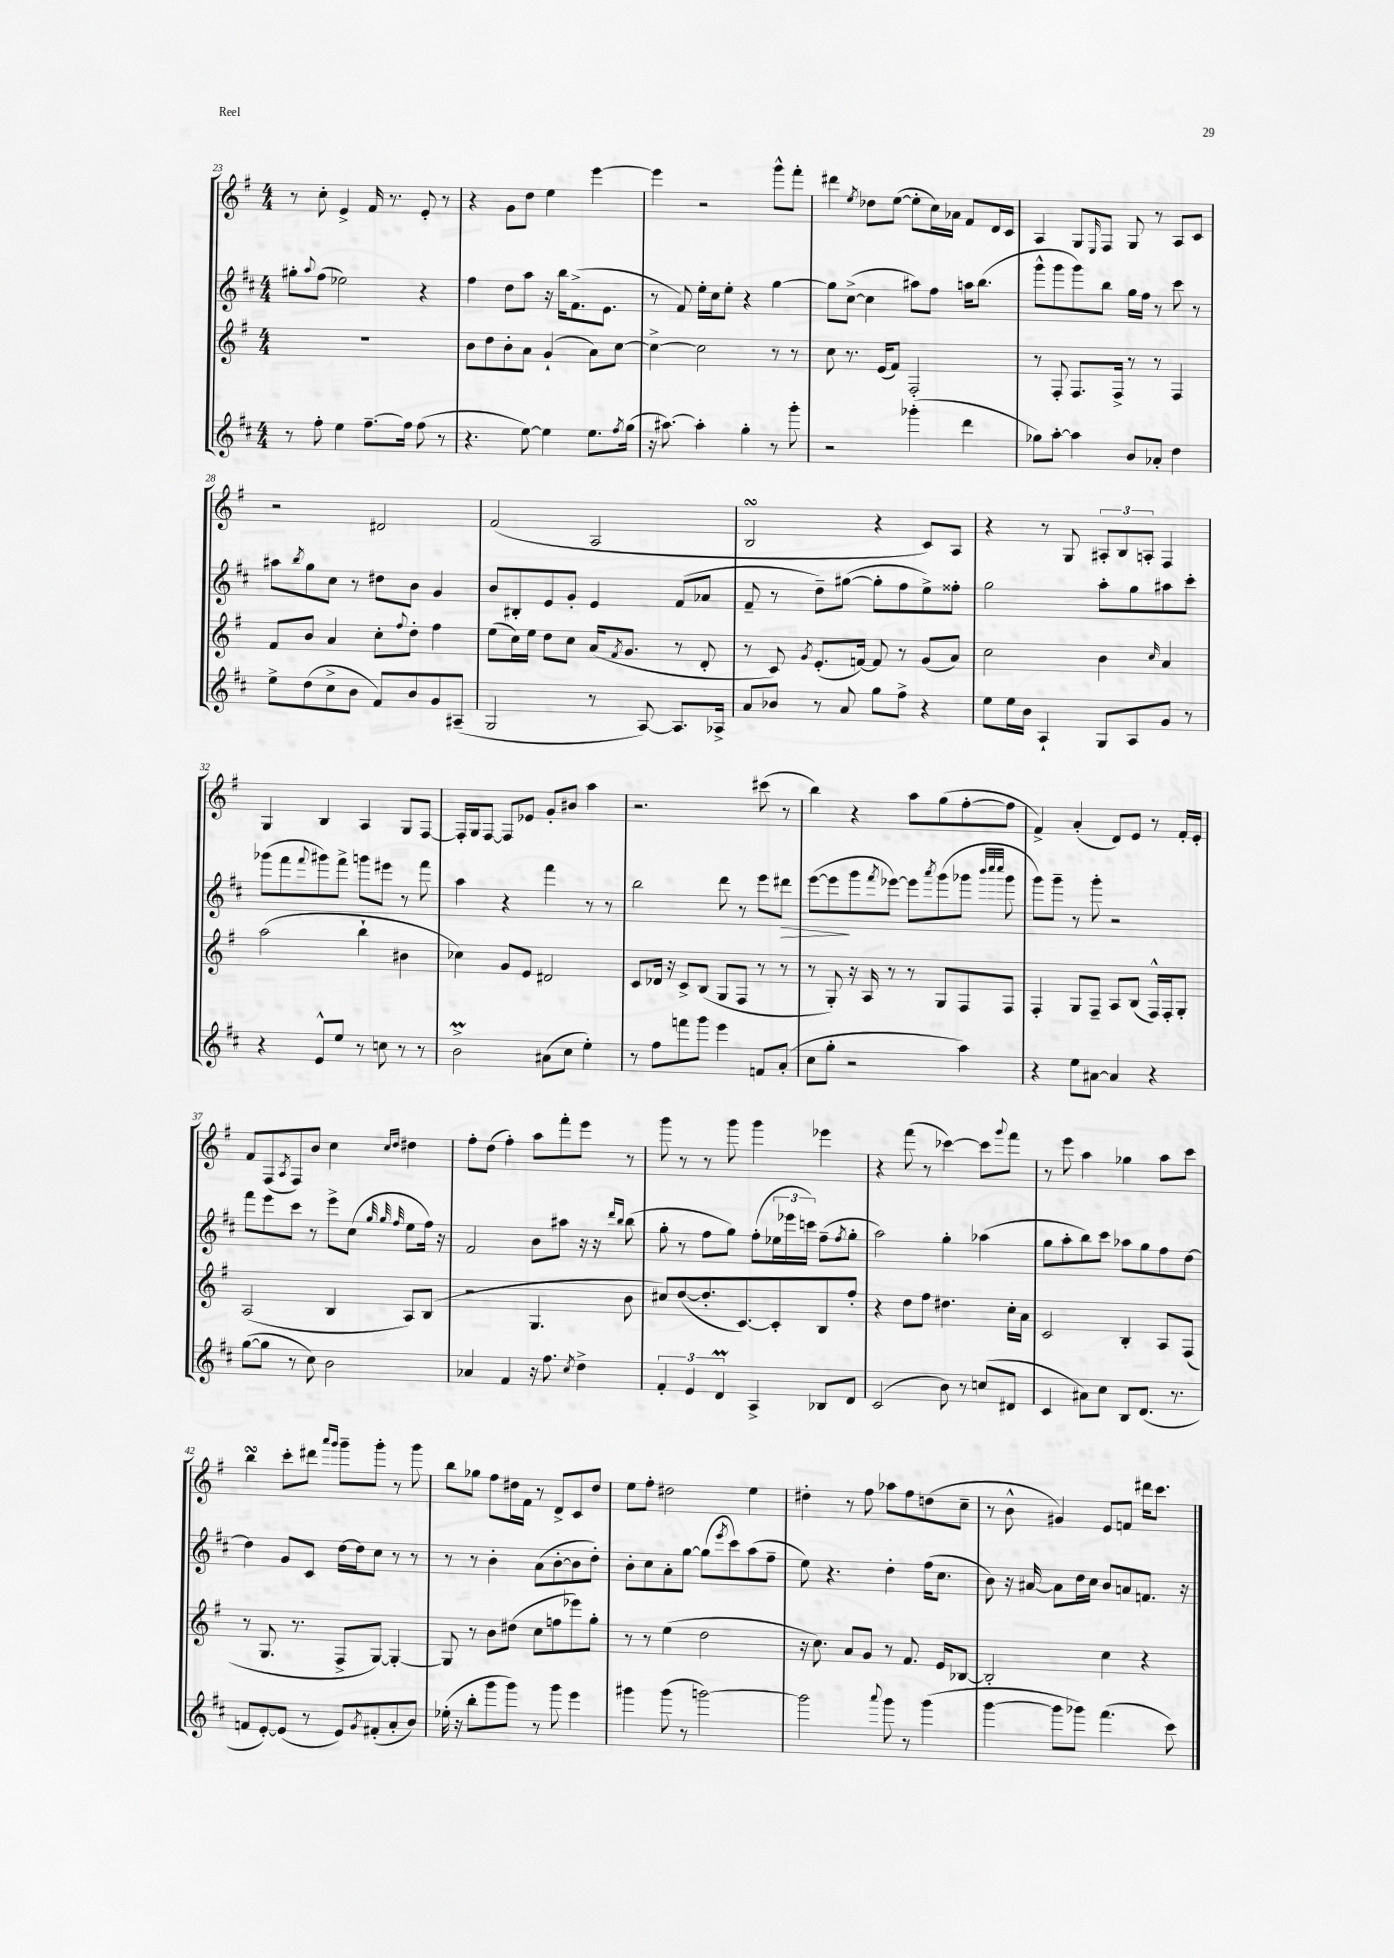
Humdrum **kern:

**kern	**kern	**kern	**kern
*staff4	*staff3	*staff2	*staff1
*clefG2	*clefG2	*clefG2	*clefG2
*k[f#c#]	*k[f#]	*k[f#c#]	*k[f#]
*M4/4	*M4/4	*M4/4	*M4/4
8r	1r	8gg#'	8r
.	.	8qqaa	.
8ff#'	.	(8ff#	8cc'
4ee	.	2ee-)	4e^
[8.ff#~	.	.	16f#
.	.	.	8.r
16ff#]	.	.	.
(8ff#	.	4r	8e'
8r	.	.	8r
=	=	=	=
4.r	8b	4ff#	4r
.	8dd	.	.
.	8b'	8dd	8g
[8ee)	8a	8aa	8dd
4ee]	(4g`	16r	4ee
.	.	16bb	.
.	.	(8.f#^	.
8.ee	8a)	.	[4eee
.	.	8.e	.
.	[8cc	.	.
8qff#	.	.	.
(16gg	.	.	.
=	=	=	=
16r	4cc^_	8r	4eee]
[8.aa#)	.	.	.
.	.	8f#)	.
4aa#']	2cc]	16ee'	2r
.	.	16cc#	.
.	.	8ee'	.
4gg'	.	4r	.
8r	8r	[4gg	8ggg^^
8ggg'	8r	.	8fff#'
=	=	=	=
2r	8cc	8gg]	4ddd#
.	8.r	([8cc#^	.
.	.	.	8qee
.	.	4cc#]	8dd-
.	(16e	.	.
.	8f#)	.	([8ee
(4ggg-'	2F#'	8aa#)	8ee']
.	.	8ff#	16cc)
.	.	.	16a-
4ddd	.	16aa	8f#
.	.	(8.bb	.
.	.	.	16d
.	.	.	16c
=	=	=	=
8gg-)	8r	8ggg^^	4A
[8aa'	8F#'	8ggg	.
4aa]	8.F#	8ggg)	8G
.	.	.	16qqE
.	.	8bb	8F#
.	16F#^	.	.
8b	8r	16gg	8G
.	.	16ff#	.
8a-'	8r	8r	8r
4dd	4F#	8ccc#	8A
.	.	8r	8c
=	=	=	=
8ee^	8f#	8aa#	2r
.	.	8qbb	.
(8dd	8b	8gg	.
8cc#^	4a	8cc#	.
8b	.	8r	.
8f#)	8cc'	8dd#	2d#
.	8qqff#	.	.
8b	8dd'	8b	.
8g	4ff#	4g	.
(8A#~	.	.	.
=	=	=	=
2G	(8ee	8b	(2f#
.	16cc)	8B#'	.
.	16ee	.	.
.	8dd	8e	.
.	8cc	8g'	.
8r	(16a	4e	2A
.	8qf#	.	.
.	8.g	.	.
[8A)	.	.	.
8.A]	8r	(8f#	.
.	8d'	8a-	.
16A-^	.	.	.
=	=	=	=
8a	8r	8f#~	2B
8b-	8c)	8r	.
.	8qg	.	.
8r	(8.e'	8dd~)	.
8a	.	([8gg#	.
.	[16f)	.	.
8gg	8f]	8gg#']	4r
8ff#^	8r	8ff#	.
4r	(8g	8ee^)	8c)
.	8a)	8ff##'	8A
=	=	=	=
8ee	2cc	2gg	4r
16ee	.	.	.
16b	.	.	.
4A`	.	.	8r
.	.	.	8G
8G	4b	8aa'	12A#'
.	.	.	12B
8A	.	8gg	.
.	.	.	12A'
.	16qqcc	.	.
8g	4a	8aa#	4F#
8r	.	8ccc#'	.
=	=	=	=
4r	(2aa	(8ggg-	4G
.	.	8fff#	.
.	.	8qqfff#	.
8e^^	.	8ggg#)	4B
8ee	.	8fff#^	.
8r	4bb`	8ggg	4A
8cc	.	8eee#	.
8r	4b#	8r	8G
8r	.	8fff#	[8F#
=	=	=	=
2b^	4cc-)	4aa	16F#']
.	.	.	16G
.	.	.	[8F#
.	8g	4r	8F#]
.	8e	.	8e-
(8a#	2d#	4fff#	8g'
8cc#	.	.	8b#
4ee')	.	8r	4aa
.	.	8r	.
=	=	=	=
8r	8c	2bb	2.r
8ff#	16d-	.	.
.	16r	.	.
8fff	8c^	.	.
8ggg	(8B	.	.
4eee	8G	8ddd	.
.	8F#	8r	.
8f	8r	8eee	(8ccc#
(8a'	8r	8ddd#	8r
=	=	=	=
8cc#	8r	([8eee	4bb)
8gg'	8G')	8eee]	.
2r	16r	8ggg	4r
.	16A	.	.
.	.	8qfff#	.
.	8r	[8eee-)	.
.	8r	8eee-]	8aa
.	.	8qaaa	.
.	8G	(8ggg	(8gg
4aa)	8F#	8ggg-	[8ff#'
.	.	32qqbbb	.
.	.	32qqcccc#	.
.	.	32qqcccc#	.
.	8F#	8ggg-	8ff#]
=	=	=	=
4r	4F#'	8ggg)	4f#^)
.	.	8ggg~	.
8ee	8G	8r	(4a'
[8a#	8F#~	8ggg'	.
4a#]	8A	2r	8d)
.	(8B	.	8e
4r	16F#^^)	.	8r
.	16F#'	.	.
.	8G'	.	16f#'
.	.	.	16e'
=	=	=	=
([8gg	(2A	8fff#	8f#
8gg]	.	8eee	(8F#
.	.	.	8qA
8r	.	8ccc#	8F#)
8cc#)	.	8r	8b
2b	4B	8eee^	4cc
.	.	(8cc#	.
.	.	32qqgg	.
.	.	32qqgg	16qqcc
.	.	32qqff#	16qqdd
.	8A)	8ee	4dd#
.	(8B	16ff#)	.
.	.	16r	.
=	=	=	=
4a-	2r	2f#	8ff#'
.	.	.	(8dd
4f#	.	.	4ff#')
16r	4.G	8b	8aa
8.ff#	.	.	.
.	.	8aa#	8fff#'
8qcc#	.	.	.
4dd^	.	16r	8eee
.	.	16r	.
.	.	16qqddd	.
.	.	16qqbb	.
.	8b	(8bb	8r
=	=	=	=
6f#'	8cc#)	8gg'	8ggg
.	([8dd	8r	8r
6e	.	.	.
.	8.dd']	8ff#	8r
6d	.	.	.
.	.	8gg)	8ggg
.	[8.c)	.	.
4A^	.	(8ff#'	4ggg
.	8c']	24ee-	.
.	.	24eee-	.
.	.	24ccc)	.
8B-	8B	(8ff#~	4eee-
.	.	8qff#	.
8d	8ff#'	8gg'	.
=	=	=	=
(2c#	4r	2aa)	4r
.	8dd	.	(8fff#
.	8ff#	.	8r
8b)	4.dd#	4gg'	[4ccc-)
8r	.	.	.
(8cc	.	(4aa-	8ccc-]
.	.	.	8qqggg
8d#	16cc'	.	8fff#
.	16a	.	.
=	=	=	=
4c#	2c	8gg	8r
.	.	8aa'	8eee
8a#)	.	8bb)	4aa
8cc#	.	8ccc#	.
8B	4B'	8aa-	4gg-
(8.d	.	8gg	.
.	8A	8ff#	8aa
8.r	.	.	.
.	(8F#	[8dd	8ccc
=	=	=	=
8f	8r	4dd]	4bb
[8e')	8.G	.	.
(8e]	.	8g	8ccc'
.	8.r	.	.
8r	.	8c#	8ddd#
.	.	.	16qqaaa
.	.	.	16qqggg
8e)	8F#^	[16dd	8ggg~
.	.	16dd]	.
8qg	.	.	.
(8f#'	[8G)	8cc#	8ggg'
8a'	4G'_	8r	8r
8b)	.	8r	8ggg
=	=	=	=
(16ee-'	8G]	8r	8bb
16r	.	.	.
8bb'	8r	8r	8gg-
8ggg	8b	4b'	8ff#
8ggg)	(8dd#	.	16dd#
.	.	.	16f#
8r	8cc	(8a	8r
8ggg	8ff	[8b'	8d^
4eee	8eee-)	8b]	8c
.	8gg'	8dd')	8dd#
=	=	=	=
4ggg#	8r	8b'	8ee
.	8r	8cc#	8ff#'
(8ggg#	(4ee	8a'	2dd#
8r	.	[8gg	.
[2ggg)	2dd	(8gg]	.
.	.	8qeee	.
.	.	8ccc#)	.
.	.	(8aa	4ee
.	.	8ff#~	.
=	=	=	=
2ggg]	16r	8ee)	4dd#'
.	8.cc)	.	.
.	.	4.r	.
.	8a	.	8r
.	8g	.	8ff#
8qqaaa	.	.	.
8ggg	8r	4dd'	8aa-
8r	8.f#	.	8ff#
(4ggg	.	(16ff#	(8dd
.	16e	8.cc#	.
.	[8B-	.	8cc~
=	=	=	=
[4ggg	2B-']	8b)	8r
.	.	16r	8b^^
.	.	[16a#	.
8ggg]	.	8a#]	4g#)
8ggg-)	.	16dd	.
.	.	16cc#	.
(4.fff#	4cc	8b	8e
.	.	8a	8f
.	4r	8.f	16ddd#
.	.	.	8.ccc
8ccc#)	.	.	.
.	.	16r	.
==	==	==	==
*-	*-	*-	*-
